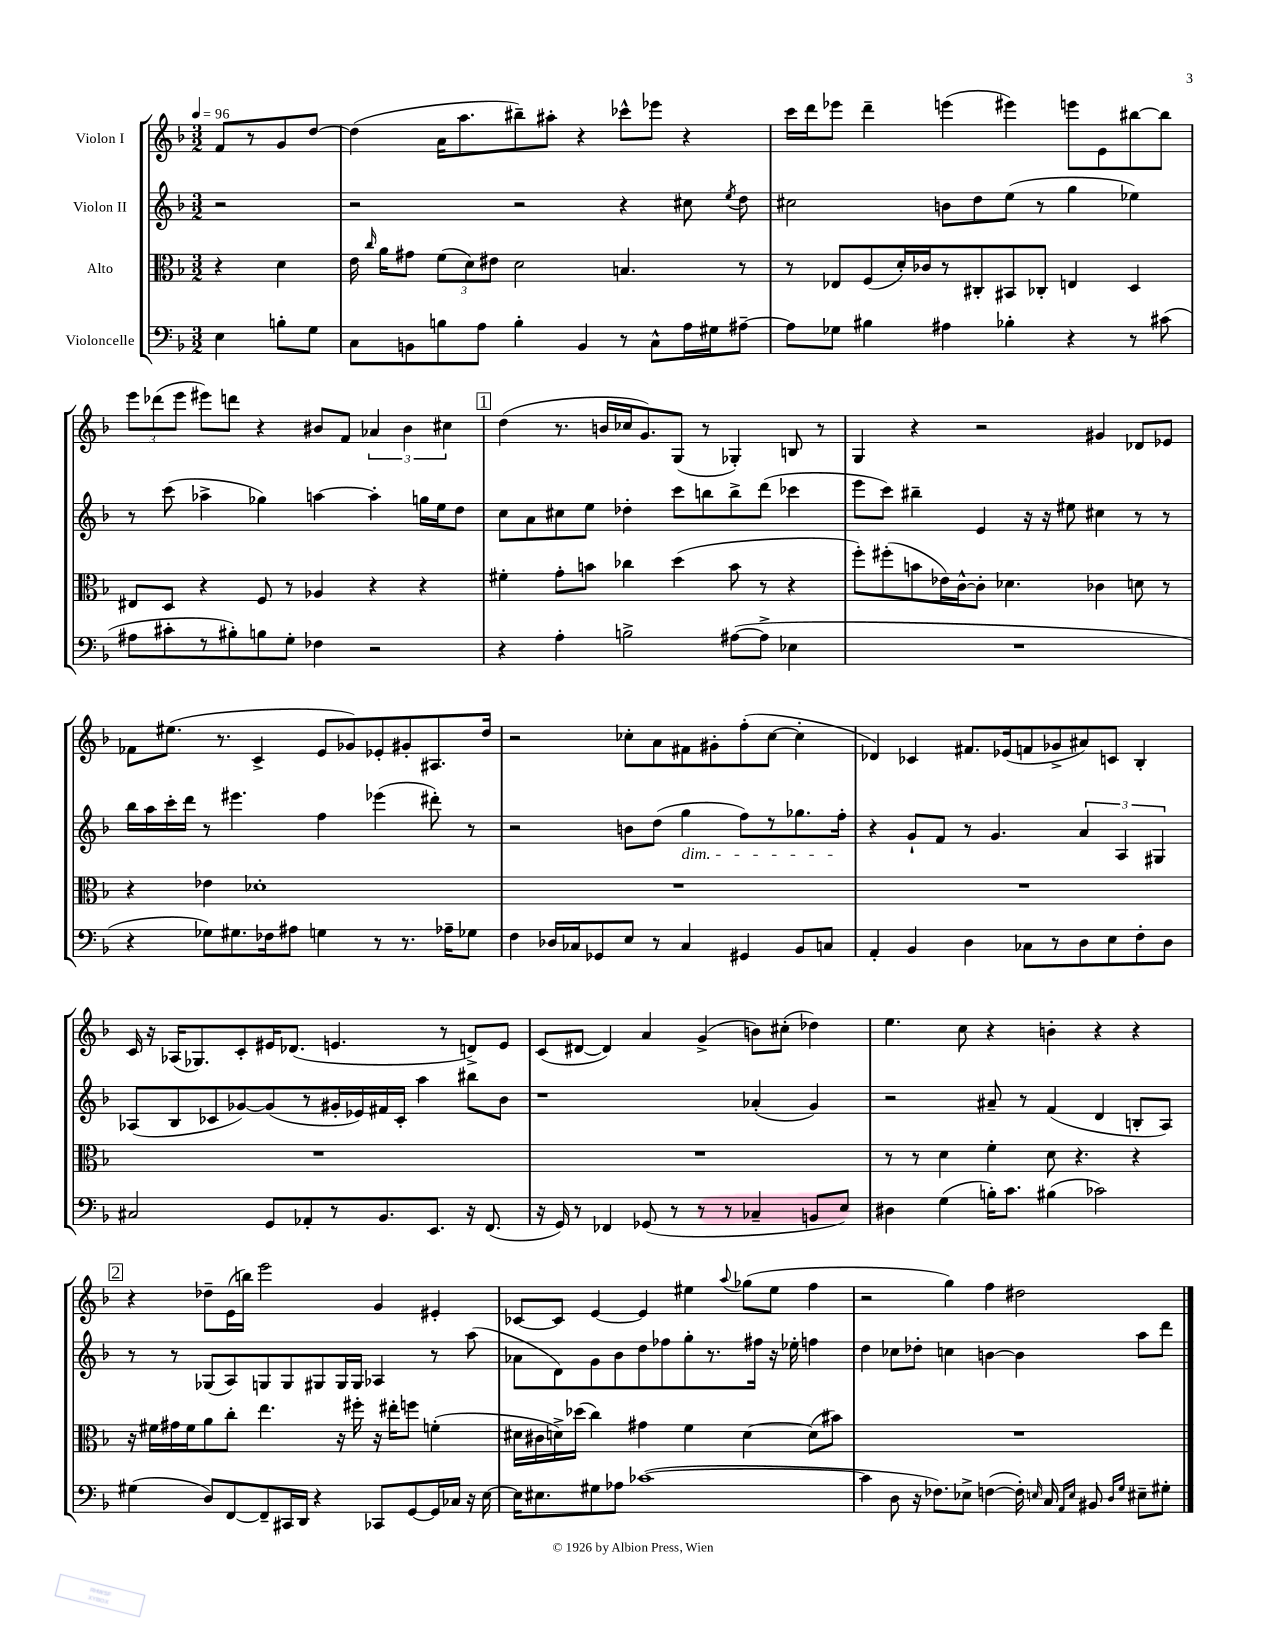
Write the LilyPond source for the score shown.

<<
\new StaffGroup <<
\new Staff = "s0" \with { instrumentName = "Violon I" } {
    \clef treble \key f \major \numericTimeSignature \time 3/2 \partial 2 \tempo 4 = 96
    \autoBeamOff f'8[ r8 g'8 d''8]~ |
    d''4( a'16[ a''8. bis''8--) ais''8]-. r4 ces'''8[-^ ees'''8] r4 |
    c'''16[ d'''16 ees'''8] d'''4-- e'''4( eis'''4) e'''8[ e'8 bis''8~ bis''8] |
    \tuplet 3/2 { e'''8[ des'''8( e'''8] } eis'''8[) d'''8] r4 bis'8[ f'8] \tuplet 3/2 { aes'4 bis'4 cis''4 } |
    \mark \markup { \box "1" } d''4( r8. b'16[ ces''16 g'8.) g8]( r8 ges4-.) b8 r8 |
    g4 r4 r2 gis'4 des'8[ ees'8] |
    fes'8[ eis''8.]( r8. c'4-> e'8[ ges'8) ees'8-. gis'8-. ais8. d''16] |
    r2 ces''8[-. a'8 fis'8 gis'8-. f''8-.( ces''8]~ ces''4-. |
    des'4) ces'4 fis'8.[ ees'16( f'8 ges'8-> ais'8) c'8] bes4-. |
    c'16 r16 aes16[( ges8.) c'8-. eis'16 des'8.]( e'4. r8 d'8[->) e'8] |
    c'8[( dis'8]~ dis'4) a'4 g'4->( b'8[) cis''8]-.( des''4) |
    e''4. c''8 r4 b'4-. r4 r4 |
    \mark \markup { \box "2" } r4 des''8[-- e'16( b''16]) e'''2 g'4 eis'4-. |
    ces'8[~ ces'8] e'4~ e'4 eis''4 \appoggiatura { a''8 } ges''8[( eis''8] f''4 |
    r2 g''4) f''4 dis''2 \bar "|." |
}
\new Staff = "s1" \with { instrumentName = "Violon II" } {
    \clef treble \key f \major \numericTimeSignature \time 3/2 \partial 2
    \autoBeamOff r2 |
    r2 r2 r4 cis''8 \acciaccatura { e''8 } d''8 |
    cis''2 b'8[ d''8 e''8]( r8 g''4 ees''4) |
    r8 c'''8( aes''4-> ges''4) a''4~ a''4-. g''16[ e''16 d''8] |
    \mark \markup { \box "1" } c''8[ a'8 cis''8 e''8] des''4-. c'''8[ b''8 b''8-> d'''8]( ces'''4 |
    e'''8[ c'''8]) bis''4-- e'4 r16 r16 eis''8 cis''4 r8 r8 |
    bes''16[ a''16 c'''16-. d'''16] r8 eis'''4. f''4 ees'''4( dis'''8-.) r8 |
    r2 b'8[ d''8]( g''4\dim f''8[) r8 ges''8. f''16]-.\! |
    r4 g'8[-! f'8] r8 g'4. \tuplet 3/2 { a'4 a4 gis4 } |
    aes8[( bes8 ces'8 ges'8~) ges'8( r8 gis'16-. ees'16) fis'16 ces'16]-. a''4 bis''8[ bes'8] |
    r1 aes'4-.( g'4) |
    r2 ais'8-- r8 f'4( d'4 b8[-. a8]) |
    \mark \markup { \box "2" } r8 r8 ges8[( a8) g8 g8 gis8 gis16 gis16] aes4 r8 a''8( |
    aes'8[ d'8) g'8 bes'8 d''8 fes''8 g''8-. r8. fis''16] r16 ees''16-. f''4 |
    d''4 ces''8[ des''8]-. c''4 b'4~ b'4 a''8[ d'''8] \bar "|." |
}
\new Staff = "s2" \with { instrumentName = "Alto" } {
    \clef alto \key f \major \numericTimeSignature \time 3/2 \partial 2
    \autoBeamOff r4 d'4 |
    e'16 \grace { c''16 } a'16[ gis'8] \tuplet 3/2 { f'8[( d'8) eis'8] } d'2 b4. r8 |
    r8 ees8[ f8( d'16-.) ces'16 r8 cis8-. bis,8 ces8]-. e4 d4 |
    eis8[ d8] r4 f8 r8 aes4 r4 r4 |
    \mark \markup { \box "1" } fis'4-. g'8[-. b'8] ces''4 d''4( b'8 r8 r4 |
    f''8[-.) fis''8-.( b'8 ees'16) c'16~-^ c'8]-. des'4. ces'4 d'8 r8 |
    r4 ees'4 des'1-. |
    R1. |
    R1. |
    R1. |
    R1. |
    r8 r8 d'4 f'4-. d'8 r4. r4 |
    \mark \markup { \box "2" } r16 fis'16[ gis'16 fis'16 a'8 c''8]-. e''4. r16 fis''16-. r16 eis''16[-. f''8] f'4-.( |
    dis'16[ cis'16 d'16->) des''16]( c''4) gis'4 f'4 d'4~ d'8[( bis'8]) |
    R1. \bar "|." |
}
\new Staff = "s3" \with { instrumentName = "Violoncelle" } {
    \clef bass \key f \major \numericTimeSignature \time 3/2 \partial 2
    \autoBeamOff e4 b8[-. g8] |
    c8[ b,8 b8 a8] b4-. b,4 r8 c8[-^ a16 gis16 ais8]~-- |
    ais8[ ges8] bis4 ais4 bes4-. r4 r8 cis'8( |
    ais8[ cis'8-. r8 bis8-.) b8 g8]-. fes4 r2 |
    \mark \markup { \box "1" } r4 a4-. b2-> ais8[~( ais8]-> ees4 |
    R1. |
    r4 ges8[) gis8. fes16 ais8] g4 r8 r8. aes16[-- ges8] |
    f4 des16[ ces16 ges,8 e8] r8 ces4 gis,4 bes,8[ c8] |
    a,4-. bes,4 d4 ces8[ r8 d8 e8 f8-. d8] |
    cis2 g,8[ aes,8-. r8 bes,8. e,8.] r16 f,8.( |
    r16 g,16) r8 fes,4 ges,8( r8 r8 r8 ces4-- b,8[ e8]) |
    dis4 g4( b16[-.) c'8.] bis4( ces'2) |
    \mark \markup { \box "2" } gis4( d8[) f,8~ f,8-- cis,16 d,16] r4 ces,8[ g,8~ g,16 ces16] r16 e16~ |
    e16[ eis8. gis8 aes8] ces'1~( |
    ces'4 d8 r16 fes8.[) ees8]-> f4~( f16-.) \grace { e16 } c16 \grace { a,16[ e16] } bis,8 \grace { d16[ g16] } eis8[-- gis8]-. \bar "|." |
}
>>
>>
\layout { \context { \Score \remove "Bar_number_engraver" } }
